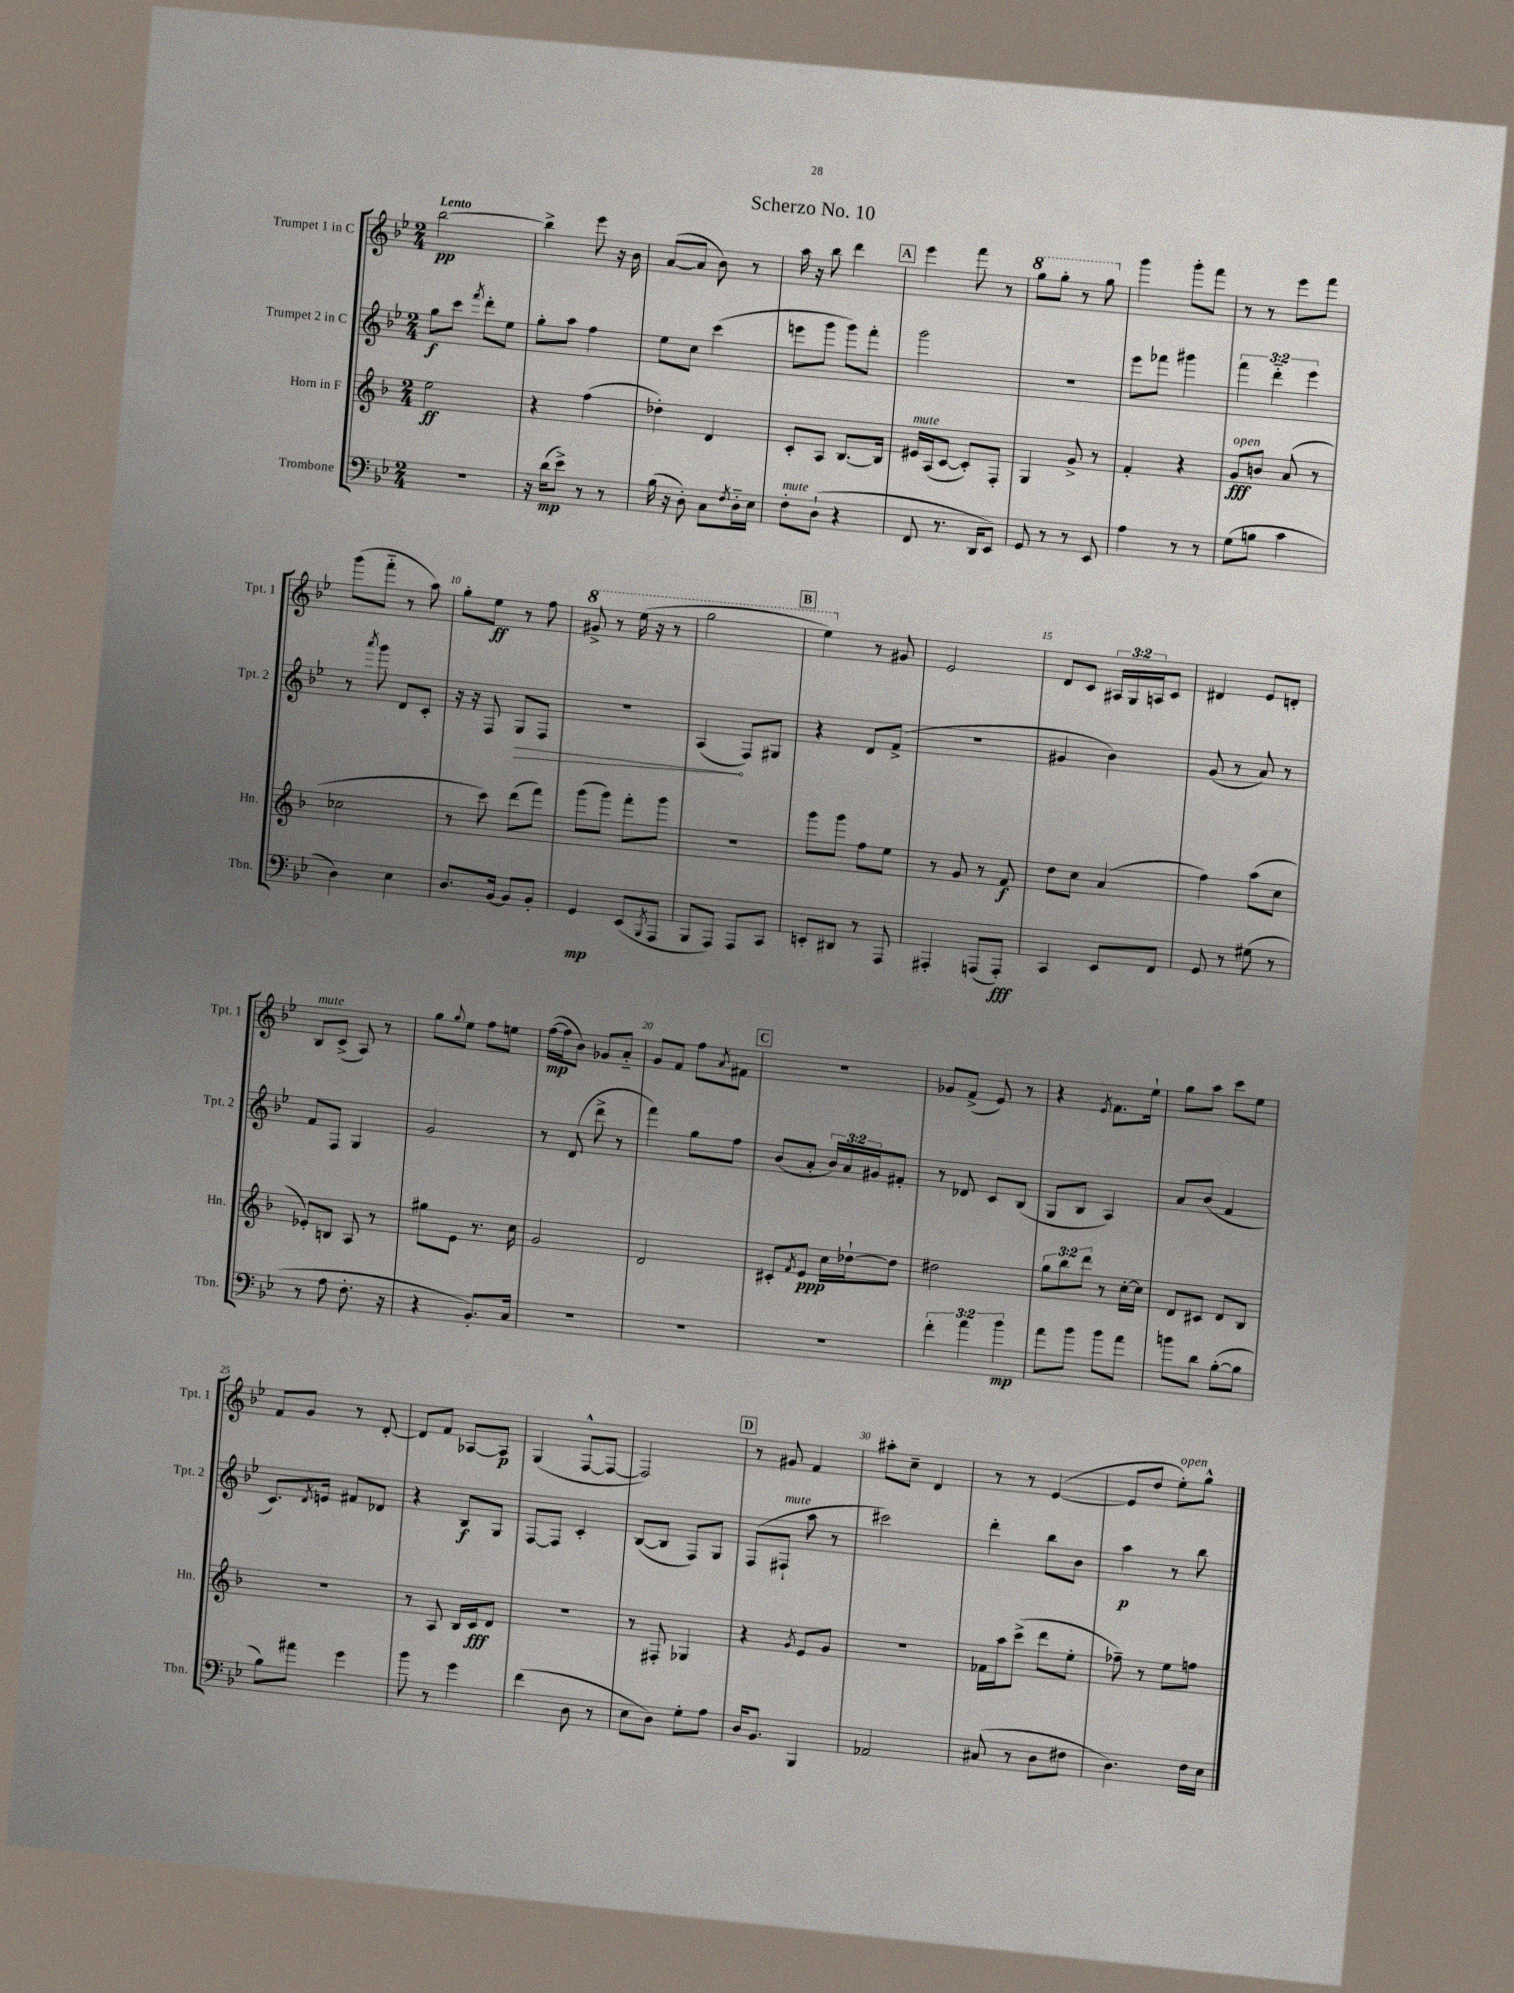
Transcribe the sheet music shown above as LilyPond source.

\header { title = "Scherzo No. 10" }
<<
\new StaffGroup <<
\new Staff = "s0" \with { instrumentName = "Trumpet 1 in C" shortInstrumentName = "Tpt. 1" } {
    \clef treble \key bes \major \numericTimeSignature \time 2/4 \override Staff.TupletNumber.text = #tuplet-number::calc-fraction-text \tempo "Lento"
    bes''2~\pp |
    bes''4-> ees'''8 r16 bes'16 |
    a'8~( a'8 bes'8) r8 |
    a''16 r16 bes''8 d'''4 |
    \mark \markup { \box "A" } ees'''4 f'''8 r8 |
    \ottava #1 g'''8 g'''8-. r8 g'''8 \ottava #0 |
    g'''4 g'''8-. f'''8 |
    r8 r8 ees'''8 f'''8 |
    g'''8( f'''8-_ r8 a''8) |
    g''8-. ees''8\ff r8 f''8 |
    \ottava #1 gis''8-> r8 ees'''16( r16 r8 |
    g'''2 |
    \mark \markup { \box "B" } ees'''4) \ottava #0 r8 gis'8 |
    ees'2 |
    d'8 c'8 \tuplet 3/2 { ais16 g16 a16 } c'8 |
    dis'4 ees'8 d'8-. |
    bes8^\markup { \italic "mute" } c'8->( a8) r8 |
    g''8 \appoggiatura { g''8 } ees''8 f''8 e''8 |
    f''16~\mp( f''16 bes'8) ges'8 a'8-_ |
    g'8 f'8 f''8 \acciaccatura { a'8 } fis'8 |
    \mark \markup { \box "C" } R2 |
    ges'8 f'8->( ees'8) r8 |
    r4 \acciaccatura { ees'8 } f'8. ees''16-! |
    g''8 a''8 c'''8 ees''8 |
    f'8 g'8 r8 d'8~-. |
    d'8 f'8 aes8~ aes8\p |
    g4( f8~-^ f8~ |
    f2) |
    \mark \markup { \box "D" } r8 gis'8 f'4 |
    ais''8-. c''8-- d'4 |
    r8 r8 ees'4~( |
    ees'8 d''8 ees''8-.^\markup { \italic "open" }) g''8-^ \bar "|." |
}
\new Staff = "s1" \with { instrumentName = "Trumpet 2 in C" shortInstrumentName = "Tpt. 2" } {
    \clef treble \key bes \major \numericTimeSignature \time 2/4 \override Staff.TupletNumber.text = #tuplet-number::calc-fraction-text
    g''8\f c'''8 \acciaccatura { f'''8 } d'''8-. ees''8 |
    g''8-. a''8 f''4 |
    ees''8 c''8 c'''4( |
    e'''8 g'''8 g'''8) f'''8-. |
    \mark \markup { \box "A" } g'''2 |
    R2 |
    ees'''8 fes'''8 gis'''4 |
    \tuplet 3/2 { f'''4 d'''4-_ ees'''4 } |
    r8 \acciaccatura { a'''8 } g'''8 d'8 c'8-. |
    r16 r16 f8 \once \override Hairpin.circled-tip = ##t g8\> f8 |
    r2 |
    a4\!( f8) gis8 |
    \mark \markup { \box "B" } r4 d'8 f'8->( |
    R2 |
    gis'4 bes'4) |
    g'8( r8 a'8) r8 |
    f'8 f8 g4 |
    g'2 |
    r8 d'8( d'''8-> r8 |
    f'''4) g''8 f''8 |
    \mark \markup { \box "C" } bes'8( a'8-. \tuplet 3/2 { bes'16) a'16 gis'16 } fis'8-. |
    r8 des'8 c'8 bes8( |
    g8 bes8 a4) |
    a'8 bes'8( f'4 |
    c'8.) \acciaccatura { d'8 } e'16 fis'8 des'8 |
    r4 bes8\f g8 |
    f8~ f8 c'4-. |
    bes8~( bes8 f8) g8 |
    \mark \markup { \box "D" } f8( fis8-!^\markup { \italic "mute" } a''8 r8 |
    cis'''2) |
    d'''4-. bes''8 bes'8 |
    a''4\p r8 bes''8 \bar "|." |
}
\new Staff = "s2" \with { instrumentName = "Horn in F" shortInstrumentName = "Hn." } {
    \clef treble \key f \major \numericTimeSignature \time 2/4 \override Staff.TupletNumber.text = #tuplet-number::calc-fraction-text
    e''2\ff |
    r4 f''4( |
    des''4-.) d'4 |
    c'8-. a8 bes8.~ bes16 |
    \mark \markup { \box "A" } eis'16^\markup { \italic "mute" } a16( c'8~ c'8-.) f8-. |
    g4 g'8-> r8 |
    f'4-. r4 |
    g'8\fff^\markup { \italic "open" } b'8 a'8( r8 |
    ces''2 |
    r8 c'''8) d'''8( f'''8) |
    g'''8( g'''8) f'''8-. g'''8 |
    R2 |
    \mark \markup { \box "B" } g'''8 g'''8 f''8 e''8 |
    r8 g'8 r8 f'8\f |
    d''8 c''8 a'4( |
    f''4) a''8( c''8 |
    ees'8-.) b8 a8 r8 |
    gis''8 e'8 r8. c''16 |
    g'2 |
    d'2 |
    \mark \markup { \box "C" } cis'8-. \acciaccatura { f'8 } e'8\ppp c''16 des''16~-! des''8 |
    dis''2 |
    \tuplet 3/2 { g''8 bes''8 d'''8 } r8 c''16~-. c''16 |
    d'8 cis'8 d'8 bes8 |
    r2 |
    r8 a8 bes16 c'16\fff d'8 |
    r2 |
    r8 fis8-. ges4 |
    \mark \markup { \box "D" } r4 \acciaccatura { g'8 } e'8 g'8 |
    R2 |
    fes'16 a''16 c'''8->( d'''8 e''8-. |
    fes''8--) r8 e''8 f''8 \bar "|." |
}
\new Staff = "s3" \with { instrumentName = "Trombone" shortInstrumentName = "Tbn." } {
    \clef bass \key bes \major \numericTimeSignature \time 2/4 \override Staff.TupletNumber.text = #tuplet-number::calc-fraction-text
    R2 |
    r16 d'16\mp( ees'8->) r8 r8 |
    bes16( r16 d8-.) c8 \acciaccatura { f8 } d16-_ ees16 |
    f8-.^\markup { \italic "mute" } d8-!( r4 |
    \mark \markup { \box "A" } f,8 r8. d,16 ees,8) |
    g,8 r8 r8 ees,8 |
    a4 r8 r8 |
    g8( b8 c'4 |
    d4) ees4 |
    d8. bes,16~ bes,8 bes,8-. |
    g,4\mp ees,8( \acciaccatura { bes,,8 } a,,8 |
    bes,,8 a,,8) a,,8 c,8 |
    \mark \markup { \box "B" } e,8-. dis,8 r8 a,,8 |
    ais,,4-. a,,8( a,,8-.\fff) |
    c,4 ees,8 f,8 |
    g,8 r8 gis8( r8 |
    r8 a8 f8.-. r16 |
    r4 bes,8.-.) c16 |
    R2 |
    R2 |
    \mark \markup { \box "C" } r2 |
    \tuplet 3/2 { f'4-. a'4 bes'4\mp } |
    a'8 bes'8 bes'8 a'8 |
    b'8 d'8 bes8~-.( bes8 |
    bes8) ais'8 g'4 |
    bes'8 r8 g'4 |
    f'4( d8 r8 |
    ees8 d8) g8-. a8 |
    \mark \markup { \box "D" } d16 bes,8. bes,,4 |
    aes,2 |
    cis8( r8 d8 fis8 |
    d4.) f16 ees16 \bar "|." |
}
>>
>>
\layout { \context { \Score \override BarNumber.break-visibility = ##(#f #t #t) barNumberVisibility = #(every-nth-bar-number-visible 5) } }
